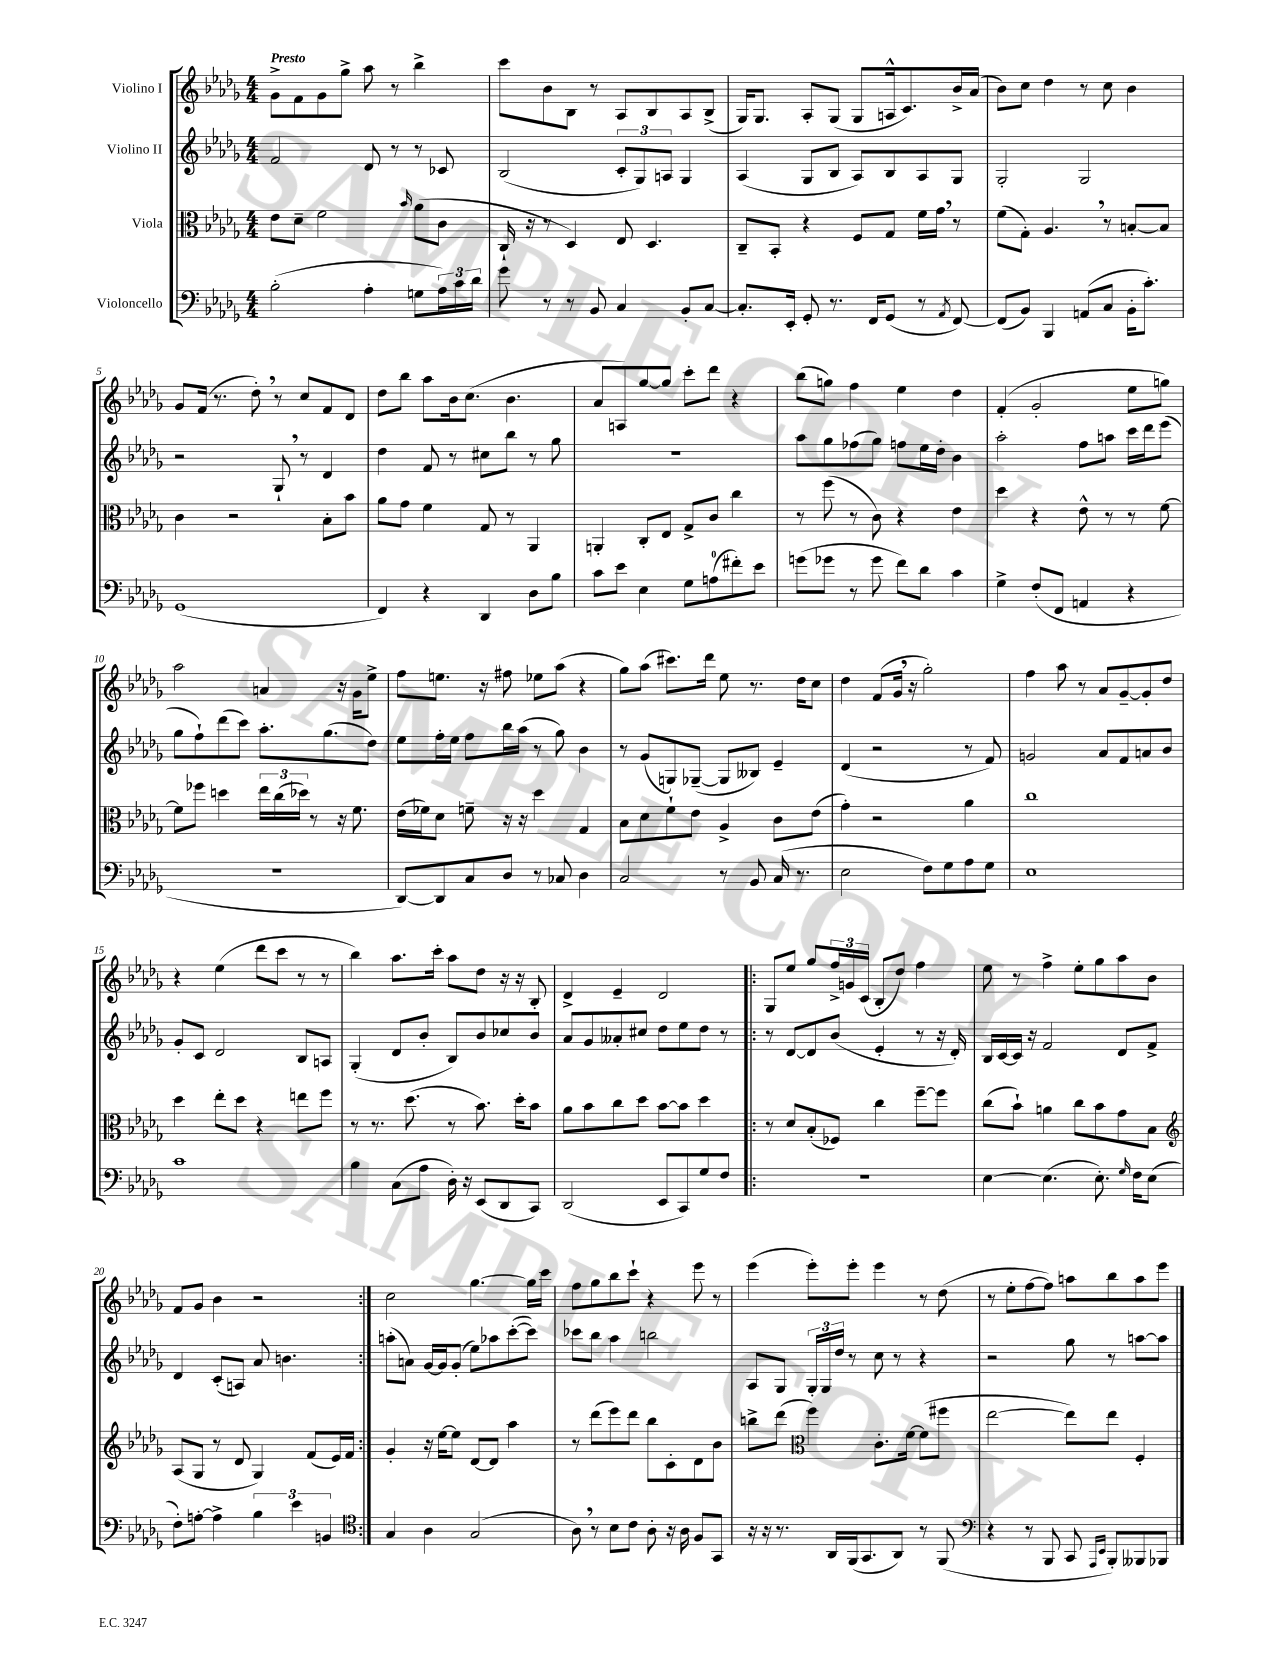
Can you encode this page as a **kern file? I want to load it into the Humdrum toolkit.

**kern	**kern	**kern	**kern
*part4	*part3	*part2	*part1
*staff4	*staff3	*staff2	*staff1
*I"Violoncello	*I"Viola	*I"Violino II	*I"Violino I
*clefF4	*clefC3	*clefG2	*clefG2
*k[b-e-a-d-g-]	*k[b-e-a-d-g-]	*k[b-e-a-d-g-]	*k[b-e-a-d-g-]
*M4/4	*M4/4	*M4/4	*M4/4
=1	=1	=1	=1
!	!	!	!LO:TX:a:B:t=Presto
(2B-'\	8e-\L	2f/	8g-^\L
.	8d-~\J	.	8f\
.	2f\	.	8g-\
.	.	.	8gg-^\J
4A-'\	.	8d-/	8aa-\
.	.	8r	8r
.	16qqb-/	.	.
8Gn\L	(8a-\L	8r	4bb-^\
24A-\L)	8c\J	8c-X/	.
24c\	.	.	.
24d-\JJ	.	.	.
=2	=2	=2	=2
8g-\	16C`/	(2B-/	8ccc\L
.	16r	.	.
8r	8r	.	8b-\
8r	4D-/)	.	8B-\J
8BB-/	.	.	8r
4C/	8E-/	12c'/L	8A-/L
.	.	12G-/)	.
.	4.D-/	.	8B-/
.	.	12An/J	.
8BB-'/L	.	4G-/	8A-/
[8C/J	.	.	(8B-^/J
=3	=3	=3	=3
8.C'/L]	8C~/L	(4A-/	16G-/KL)
.	.	.	8.G-/J
.	8BB-'/J	.	.
16EE-'/Jk	.	.	.
8GG-'/	4r	8G-/L	8A-'/L
8.r	.	8B-/J	(8G-/J
.	8F/L	8A-/L)	8G-/L
16FF/KL	.	.	.
(8GG-/J	8G-/J	8B-/	16An^^/k
.	.	.	8.c/)
8r	16f\LL	8A-/	.
.	16g-,\JJ	.	.
8qAA-/	.	.	.
[8FF/)	8r	8G-/J	16b-^/L
.	.	.	(16a-/JJ
=4	=4	=4	=4
(8FF/L]	(8f\L	2G-'/	8b-\L)
8BB-/J)	8G-'\J)	.	8cc\J
4BBB-/	4.A-,/	.	4dd-\
(8AAn/L	.	2G-/	8r
8C/J	8r	.	8cc\
16BB-'\KL	[8Bn'/L	.	4b-\
8.c'\J)	.	.	.
.	8B/J]	.	.
!!LO:LB:g=z
=5	=5	=5	=5
(1GG-	4c\	2r	8g-/L
.	.	.	(16f/Jk
.	.	.	8.r
.	2r	.	.
.	.	.	8dd-',\)
.	.	8G-`,/	8r
.	.	8r	8cc/L
.	8B-'\L	4d-/	8f/
.	8b-\J	.	8d-/J
=6	=6	=6	=6
4FF/)	8a-\L	4dd-\	8dd-\L
.	8g-\J	.	8bb-\J
4r	4f\	8f/	8aa-\L
.	.	8r	16b-\k
.	.	.	(8.cc\J
4DD-/	8G-/	8cc#X\L	.
.	8r	8bb-\J	4.b-\
8D-\L	4AA-/	8r	.
8B-\J	.	8gg-\	.
=7	=7	=7	=7
8c\L	4AAn'/	1r	8a-/L
8e-\J	.	.	8An/)
4E-\	8C'/L	.	[8gg-/
.	8E-/J	.	8gg-/J]
8G-\L	8G-^/L	.	8ccc'\L
(8An\	8c/J	.	8ddd-\J
8f#X'\)	4cc\	.	4r
8e-\J	.	.	.
=8	=8	=8	=8
(8gn\L	8r	8aa-\L	(8bb-\L
8g-X\J	(8ff\	8gg-\	8ggn\J)
8r	8r	(8ff-X\	4ff\
8g-\	8c\)	8gg-\J)	.
8f\L)	4r	8ffn\L	4ee-\
8d-\J	.	16ee-\L	.
.	.	16dd-'\JJ	.
4c\	4e-\	4b-\	4dd-\
=9	=9	=9	=9
4G-^\	4dd-\	2aa-'\	(4f'/
(8F'/L	4r	.	2g-'/
8FF/J	.	.	.
4AAn/	8e-^^\	8ff\L	.
.	8r	8aan\J	.
4r	8r	16ccc\LL	8ee-\L
.	.	16ddd-\J	.
.	[8f\	(8eee-\J	8ggn\J)
!!LO:LB:g=z
=10	=10	=10	=10
1r	8f\L]	8gg-\L	2aa-\
.	8ff-X\J	8ff`\)	.
.	4ddn\	(8ddd-\	.
.	.	8ccc\J)	.
.	24ee-\LL	8.aa-'\L	4an/
.	(24cc\	.	.
.	24dd-X\JJ)	.	.
.	8r	.	.
.	.	(8.gg-\	.
.	16r	.	16r
.	8.f\	.	16g-\KL
.	.	8dd-\J)	8ee-^\J
=11	=11	=11	=11
[8DD-/L)	(16e-\LL	8ee-\L	8ff\L
.	16f-X\J)	.	.
8DD-/]	8d-\J	16ff'\L	8.een\J
.	.	16ee-\JJ	.
8C/	8fn~\	8ff\L	.
.	.	.	16r
8D-/J	16r	16bb-\L	8ff#X\
.	16r	(16aa-\JJ	.
8r	4dd-\	8r	8ee-X\L
8C-X/	.	8gg-\)	(8aa-\J
4D-\	4G-/	4b-\	4r
=12	=12	=12	=12
2C/	8B-\L	8r	8gg-\L)
.	8d-\	(8g-/L	(8aa-\J
.	8f`\	8Gn/)	8.ccc#X\L)
.	8e-\J	([8G-X~/J	.
.	.	.	16ddd-\Jk
8r	4A-^/	8G-/L]	8ee-\
8BB-/	.	8B--X/J)	8.r
(16C/	8c\L	4e-~/	.
8.r	.	.	16dd-\KL
.	(8e-\J	.	8cc\J
=13	=13	=13	=13
2E-\	4g-'\)	(4d-/	4dd-\
.	2r	2r	(8f/L
.	.	.	16g-,/Jk
.	.	.	16r
8F\L)	.	.	2gg-'\)
8G-\	.	.	.
8A-\	4a-\	8r	.
8G-\J	.	8f/)	.
=14	=14	=14	=14
1E-	1cc	2gn/	4ff\
.	.	.	8aa-\
.	.	.	8r
.	.	8a-/L	8a-/L
.	.	8f/	[8g-~/
.	.	8an/	8g-'/]
.	.	8b-/J	8dd-/J
!!LO:LB:g=z
=15	=15	=15	=15
1c	4dd-\	8g-'/L	4r
.	.	8c/J	.
.	8ee-'\L	2d-/	(4ee-\
.	8dd-\J	.	.
.	4r	.	8ddd-\L
.	.	.	8ccc\J
.	8een\L	8B-/L	8r
.	8ff\J	8An/J	8r
=16	=16	=16	=16
4B-\	8r	(4G-'/	4bb-\)
.	8.r	.	.
(8C\L	.	8d-/L	8.aa-\L
.	(8.dd-\	.	.
8A-\J	.	8b-'/J	.
.	.	.	16ccc'\Jk
16D-'\)	8r	8B-/L)	8aa-\L
16r	.	.	.
(8EE-/L	8.b-\)	8b-/	8dd-\J
8DD-/	.	8cc-X/	16r
.	16dd-'\KL	.	16r
8CC/J)	8b-\J	8b-/J	8B-'/
=17	=17	=17	=17
(2DD-/	8a-\L	8a-/L	4d-^/
.	8b-\	8g-/	.
.	8cc\	8a--X'/	4e-~/
.	8dd-\J	8cc#X/J	.
8EE-/L	[8b-\L	8dd-\L	2d-/
8CC/)	8b-\J]	8ee-\	.
8G-/	4dd-\	8dd-\J	.
8F/J	.	8r	.
=18!|:	=18!|:	=18!|:	=18!|:
1r	8r	8r	8G-/L
.	8d-/L	[8d-/L	8ee-/J
.	(8B-'/	8d-/]	8gg-/L
.	8F-X/J)	(8b-/J	24ff^/L
.	.	.	24gn/
.	.	.	(24c/JJ
.	4cc\	4e-'/	8B-'/L
.	.	.	8dd-/J)
.	[8ff~\L	8r	4ff\
.	8ff\J]	16r	.
.	.	16d-'/)	.
=19	=19	=19	=19
[4E-\	(8cc\L	16B-/LL	8ee-\
.	.	[16c/	.
.	8b-`\J)	16c/JJ]	8r
.	.	16r	.
(4.E-\]	4an\	2f/	4ff^\
.	8cc\L	.	8ee-'\L
8.E-'\)	8b-\	.	8gg-\
.	8g-\	8d-/L	8aa-\
16qqG-/	.	.	.
16F\KL	.	.	.
(8E-\J	8B-\J	8f^/J	8b-\J
!!LO:LB:g=z
=20	=20	=20	=20
*	*clefG2	*	*
8F'\L)	(8A-/L	4d-/	8f/L
[8An'\J	8G-/J	.	8g-/J
4A^\]	8r	(8c'/L	4b-\
.	8d-/	8An/J)	.
6B-\	4G-/)	8a-/	2r
.	.	4.bn\	.
6e-\	.	.	.
.	(8f/L	.	.
6BBn/	.	.	.
.	16e-/L)	.	.
.	16f/JJ	.	.
=21:|!	=21:|!	=21:|!	=21:|!
*clefC4	*	*	*
4G-/	4g-'/	(8aan'\L	2cc\
.	.	8an\J)	.
4A-\	16r	[16g-/LL	.
.	[16ee-\KL	16g-/J]	.
.	8ee-\J]	(8g-'/J	.
(2G-/	[8d-/L	8ee-\L)	[4.gg-\
.	8d-/J]	8aa-X\	.
.	4aa-\	([8ccc'\	.
.	.	8ccc\J])	16gg-\LL]
.	.	.	16ccc\JJ
=22	=22	=22	=22
8A-,\)	8r	8ccc-X\L	8ff\L
8r	(8ddd-\L	8bb-\J	8gg-\
8B-\L	8eee-\)	4aa-\	8bb-\
8c\J	8ddd-\J	.	8ccc`\J
8A-'\	8bb-\L	2bbn\	4r
16r	8c'\	.	.
16A-\	.	.	.
8F/L	8d-\	.	8eee-\
8GG-/J	8b-\J	.	8r
=23	=23	=23	=23
16r	8bbn^\L	8A-/L	(4eee-\
16r	.	.	.
8.r	(8ddd-\J	8G-/J	.
*	*clefC3	*	*
.	4ff\)	24G-'/LL	8eee-'\L)
.	.	24G-/	.
16AA-/LL	.	.	.
.	.	24dd-/JJ	.
(16FF/J	.	8r	8eee-'\J
8.GG-/	.	.	.
.	8.c'\L	8cc\	4eee-\
8AA-/J)	.	8r	.
.	[16f\Jk	.	.
8r	(8f\L]	4r	8r
(8FF/	8ff#X\J	.	(8dd-\
=24	=24	=24	=24
*clefF4	*	*	*
4r	[2ee-\	2r	8r
.	.	.	8ee-'\L
8r	.	.	[8ff\
8BBB-/	.	.	8ff\J])
8CC/	8ee-\L])	8gg-\	8aan\L
16qqAAA-/LL	.	.	.
16qqEE-/JJ	.	.	.
8BBB-'/L)	8ee-\J	8r	8bb-\
8BBB--X/	4F'/	[8aan\L	8aa\
8BBB-X/J	.	8aa\J]	8eee-\J
==	==	==	==
*-	*-	*-	*-
